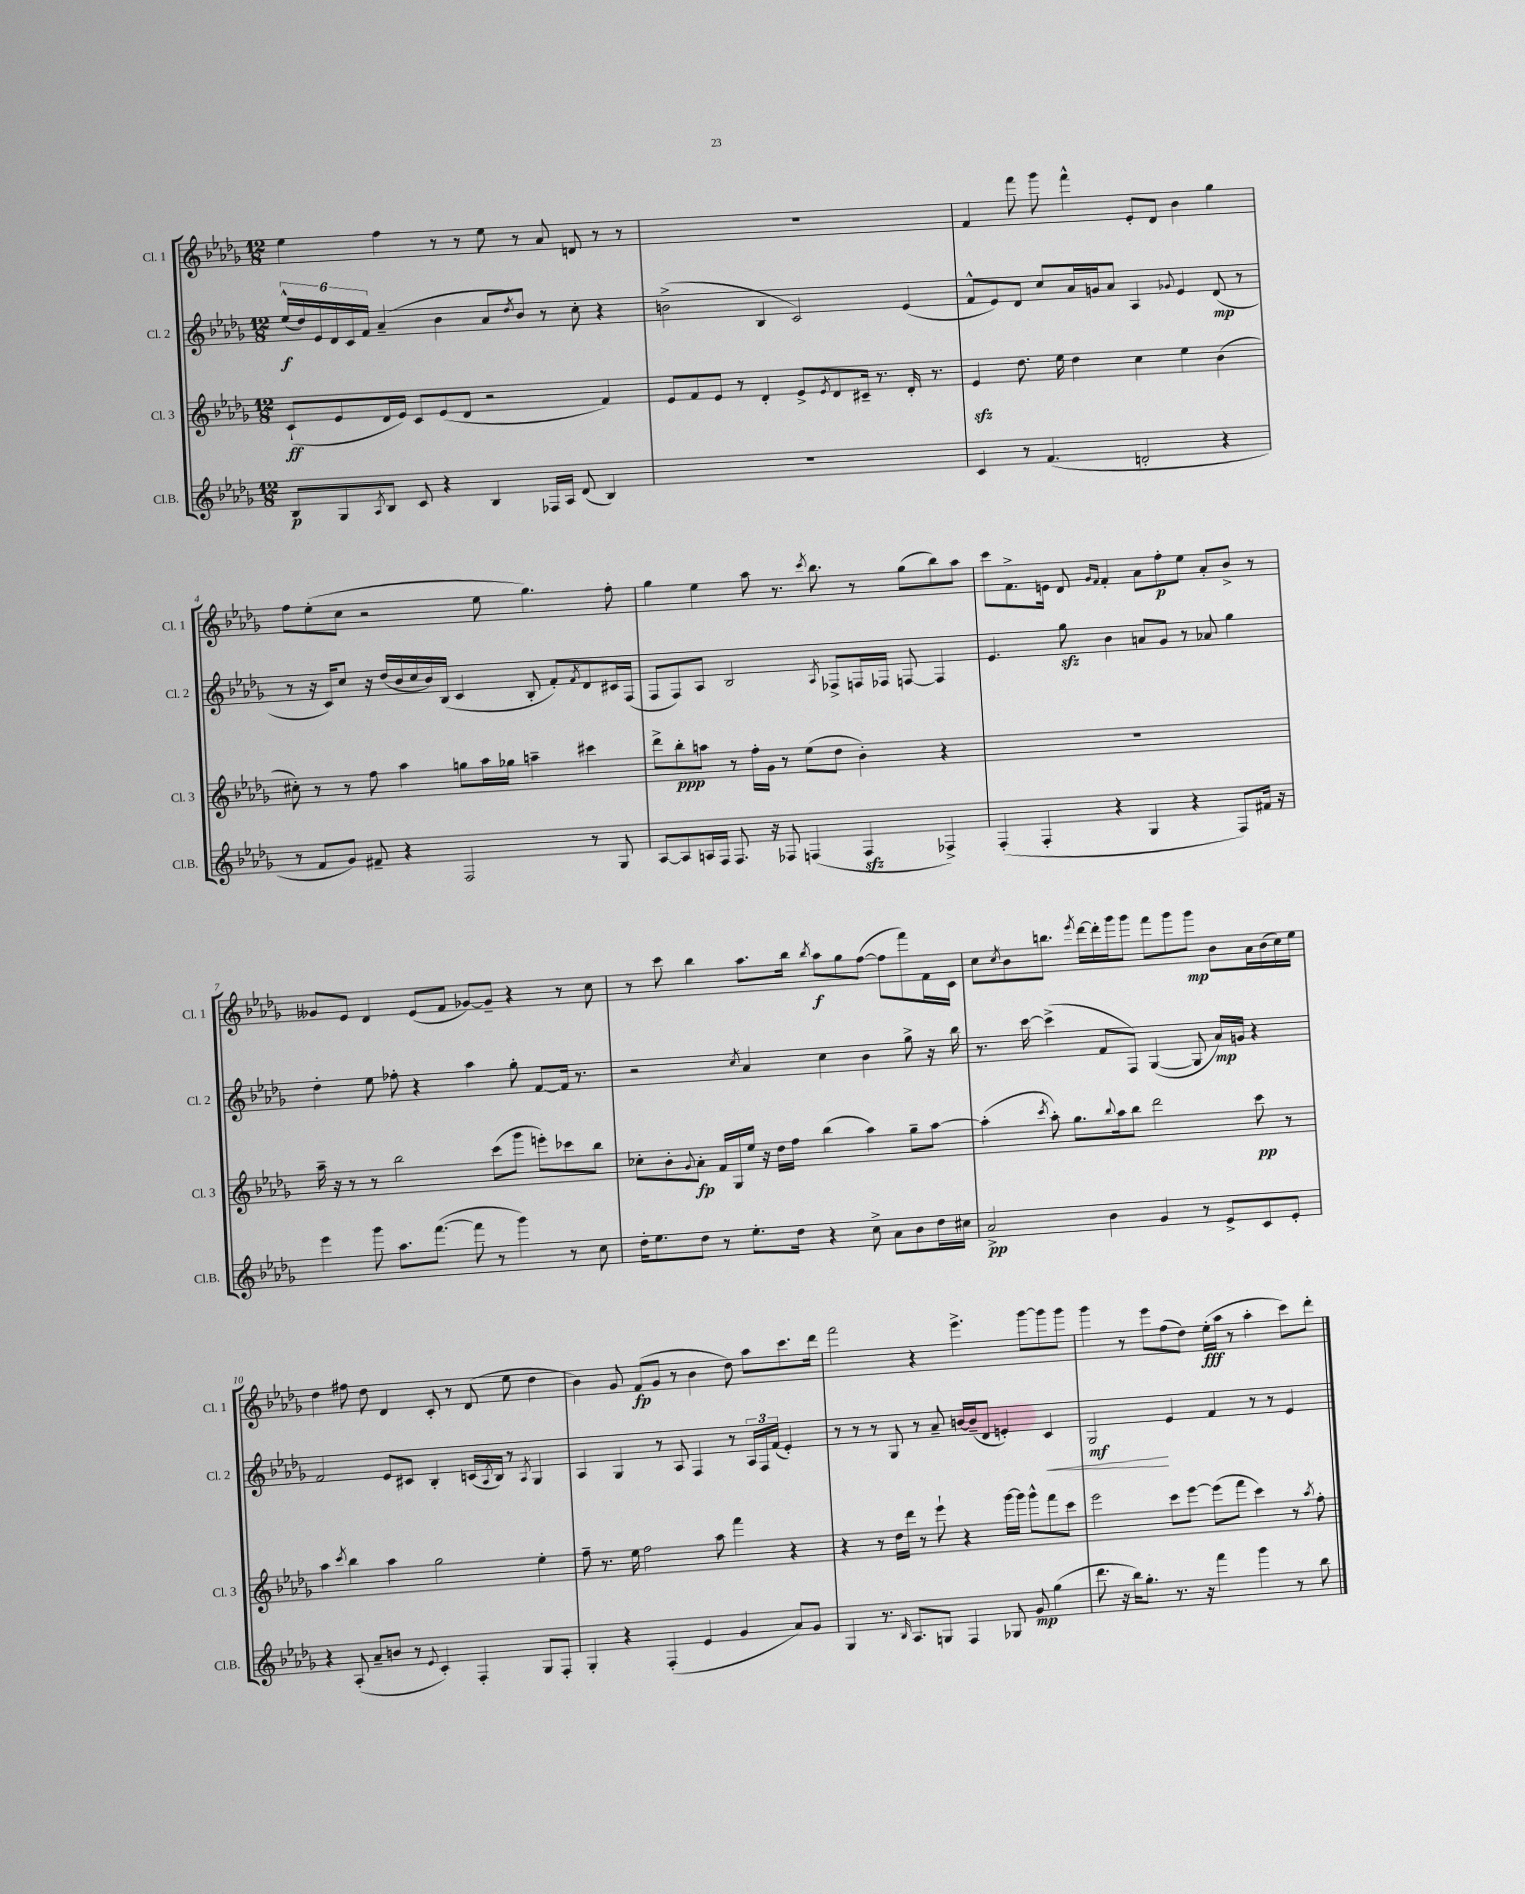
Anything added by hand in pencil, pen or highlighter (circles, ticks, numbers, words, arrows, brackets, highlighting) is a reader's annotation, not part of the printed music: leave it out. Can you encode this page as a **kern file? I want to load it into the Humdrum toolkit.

**kern	**dynam	**kern	**dynam	**kern	**dynam	**kern	**dynam
*part4	*part4	*part3	*part3	*part2	*part2	*part1	*part1
*staff4	*staff4	*staff3	*staff3	*staff2	*staff2	*staff1	*staff1
*I"Cl.B.	*	*I"Cl. 3	*	*I"Cl. 2	*	*I"Cl. 1	*
*I'Cl.B.	*	*I'Cl. 3	*	*I'Cl. 2	*	*I'Cl. 1	*
*clefG2	*	*clefG2	*	*clefG2	*	*clefG2	*
*k[b-e-a-d-g-]	*	*k[b-e-a-d-g-]	*	*k[b-e-a-d-g-]	*	*k[b-e-a-d-g-]	*
*M12/8	*	*M12/8	*	*M12/8	*	*M12/8	*
=1	=1	=1	=1	=1	=1	=1	=1
8B-/L	p	(8c`/L	ff	(24ee-^^/LL	f	4ee-\	.
.	.	.	.	24dd-/)	.	.	.
.	.	.	.	24e-/	.	.	.
8G-/	.	8e-/	.	24d-/	.	.	.
.	.	.	.	24c/	.	.	.
.	.	.	.	24f/JJ	.	.	.
8qA-/	.	.	.	.	.	.	.
8B-/J	.	16d-/L	.	(4a-~/	.	4ff\	.
.	.	16e-/JJ)	.	.	.	.	.
8c/	.	8c/L	.	.	.	.	.
4r	.	(8e-/	.	4b-\	.	8r	.
.	.	8d-/J	.	.	.	8r	.
4B-/	.	2r	.	8a-/L	.	8ee-\	.
.	.	.	.	8qdd-/	.	.	.
.	.	.	.	8b-/J)	.	8r	.
16F-X/LL	.	.	.	8r	.	8a-/	.
16A-/JJ	.	.	.	.	.	.	.
(8d-/	.	.	.	8cc'\	.	8dn/	.
4B-/)	.	4f/)	.	4r	.	8r	.
.	.	.	.	.	.	8r	.
=2	=2	=2	=2	=2	=2	=2	=2
1.r	.	8e-/L	.	(2bn^\	.	1.r	.
.	.	8f/	.	.	.	.	.
.	.	8e-/J	.	.	.	.	.
.	.	8r	.	.	.	.	.
.	.	4d-'/	.	4B-/	.	.	.
.	.	8e-^/L	.	2c/)	.	.	.
.	.	8qe-/	.	.	.	.	.
.	.	8d-/	.	.	.	.	.
.	.	16c#X~/Jk	.	.	.	.	.
.	.	8.r	.	.	.	.	.
.	.	16d-'/	.	(4e-/	.	.	.
.	.	8.r	.	.	.	.	.
=3	=3	=3	=3	=3	=3	=3	=3
4c/	.	4e-zz/	.	8f^^/L	.	4f/	.
.	.	.	.	8e-/)	.	.	.
8r	.	8.dd-\	.	8d-/J	.	8fff\	.
(4.f/	.	.	.	8cc/L	.	8ggg-\	.
.	.	16ee-\	.	.	.	.	.
.	.	4dd-\	.	16a-/L	.	4fff^^\	.
.	.	.	.	16gn/J	.	.	.
.	.	.	.	8a-/J	.	.	.
2dn'/	.	4cc\	.	4A-/	.	8e-'/L	.
.	.	.	.	.	.	8d-/J	.
.	.	.	.	8qqg-X/	.	.	.
.	.	4ee-\	.	4e-/	.	4b-\	.
4r	.	(4b-\	.	(8d-/	mp	4gg-\	.
.	.	.	.	8r	.	.	.
!!LO:LB:g=z
=4	=4	=4	=4	=4	=4	=4	=4
8r	.	8cc#X'\)	.	8r	.	8ff\L	.
8f/L	.	8r	.	16r	.	(8ee-'\	.
.	.	.	.	16c/KL)	.	.	.
8g-/J)	.	8r	.	8cc/J	.	8cc\J	.
8f#X~/	.	8ff\	.	16r	.	2r	.
.	.	.	.	(16dd-/LL	.	.	.
4r	.	4aa-\	.	16b-/	.	.	.
.	.	.	.	16cc/	.	.	.
.	.	.	.	16b-/)	.	.	.
.	.	.	.	(16B-/JJ	.	.	.
2F/	.	8ggn\L	.	4c/	.	.	.
.	.	16aa-\L	.	.	.	8ee-\	.
.	.	16gg-X\JJ	.	.	.	.	.
.	.	4aan~\	.	8B-'/	.	4.gg-\)	.
.	.	.	.	8f'/L)	.	.	.
.	.	.	.	8qf/	.	.	.
8r	.	4ccc#X\	.	8d-/	.	.	.
8G-/	.	.	.	16c#X/L	.	8ff'\	.
.	.	.	.	(16F/JJ	.	.	.
=5	=5	=5	=5	=5	=5	=5	=5
[8A-/L	.	8ddd-^\L	.	8F/L	.	4gg-\	.
8A-/]	.	8bb-'\	ppp	8F/)	.	.	.
16An/L	.	8aan\J	.	8A-/J	.	4ee-\	.
16F/JJ	.	.	.	.	.	.	.
8.F/	.	8r	.	2B-/	.	.	.
.	.	16ff'\LL	.	.	.	8aa-\	.
16r	.	16g-\JJ	.	.	.	.	.
8F-X/	.	8r	.	.	.	8.r	.
(4Fn/	.	(8ee-\L	.	.	.	.	.
.	.	.	.	.	.	8qccc/	.
.	.	.	.	.	.	8.bb-\	.
.	.	.	.	8qA-/	.	.	.
.	.	8dd-\J	.	8F-X^/L	.	.	.
4Fzz/	.	4b-'\)	.	16Fn/L	.	8r	.
.	.	.	.	16F-X/JJ	.	.	.
.	.	.	.	[8Fn/	.	(8gg-\L	.
4F-X^/)	.	4r	.	4F/]	.	8bb-\)	.
.	.	.	.	.	.	8aa-\J	.
=6	=6	=6	=6	=6	=6	=6	=6
(4F'/	.	1.r	.	4.e-/	.	8ccc\L	.
.	.	.	.	.	.	8.f^\	.
4F'/	.	.	.	.	.	.	.
.	.	.	.	.	.	16en\Jk	.
.	.	.	.	8gg-zz\	.	8d-/	.
.	.	.	.	.	.	16qqg-/LL	.
.	.	.	.	.	.	16qqf/JJ	.
4r	.	.	.	4b-\	.	4f'/	.
4G-/	.	.	.	8an/L	.	8a-\L	.
.	.	.	.	8g-/J	.	8ff'\	p
4r	.	.	.	8r	.	8ee-\J	.
.	.	.	.	8a-X/	.	8a-'/L	.
8F/L)	.	.	.	4gg-\	.	8b-^/J	.
16f#X/Jk	.	.	.	.	.	8r	.
16r	.	.	.	.	.	.	.
!!LO:LB:g=z
=7	=7	=7	=7	=7	=7	=7	=7
4eee-\	.	16aa-~\	.	4dd-'\	.	8g--X/L	.
.	.	16r	.	.	.	.	.
.	.	8r	.	.	.	8e-/J	.
8ggg-\	.	8r	.	8ee-\	.	4d-/	.
8.aa-\L	.	2bb-\	.	8ff-X'\	.	.	.
.	.	.	.	4r	.	(8e-/L	.
([8.fff\J	.	.	.	.	.	.	.
.	.	.	.	.	.	8f/J	.
8fff\]	.	.	.	4aa-\	.	[8g-X/L)	.
8r	.	(8ccc\L	.	.	.	8g-~/J]	.
4ggg-\)	.	8ggg-\J	.	8gg-'\	.	4r	.
.	.	8eeen'\L)	.	[8f/L	.	.	.
8r	.	8ccc-X\	.	16f/Jk]	.	8r	.
.	.	.	.	8.r	.	.	.
8cc\	.	8bb-\J	.	.	.	8cc\	.
=8	=8	=8	=8	=8	=8	=8	=8
16dd-'\KL	.	8cc-X'\L	.	2r	.	8r	.
8.ee-\	.	.	.	.	.	.	.
.	.	8b-'\	.	.	.	8ccc\	.
.	.	8qqg-/	.	.	.	.	.
8dd-\J	.	8a-'\J	fp	.	.	4bb-\	.
8r	.	16f/LL	.	.	.	.	.
.	.	16G-/	.	.	.	.	.
.	.	.	.	8qcc/	.	.	.
8.ee-'\L	.	16ee-/JJ	.	4a-/	.	8.aa-\L	.
.	.	16r	.	.	.	.	.
.	.	16dd-\LL	.	.	.	.	.
16dd-\Jk	.	16ff\JJ	.	.	.	16bb-\Jk	.
.	.	.	.	.	.	8qbb-/	.
4r	.	(4bb-\	.	4cc\	.	8aa-\L	f
.	.	.	.	.	.	8gg-\	.
8cc^\	.	4aa-\)	.	4b-\	.	([8ff\J	.
8a-\L	.	.	.	.	.	8ff\L]	.
8b-\	.	8gg-~\L	.	8gg-^\	.	8fff\)	.
16dd-\L	.	[8aa-\J	.	16r	.	16f\L	.
16cc#X\JJ	.	.	.	16bb-\	.	16c\JJ	.
=9	=9	=9	=9	=9	=9	=9	=9
2a-^/	pp	(4aa-'\]	.	8.r	.	8cc\L	.
.	.	.	.	.	.	8qcc/	.
.	.	.	.	.	.	8b-\	.
.	.	.	.	[16ccc\	.	.	.
.	.	8qccc/	.	.	.	.	.
.	.	8aa-'\)	.	(4ccc^\]	.	8.bbn\J	.
.	.	8.gg-\L	.	.	.	.	.
.	.	.	.	.	.	8qeee-/	.
.	.	.	.	.	.	[16ddd-\LL	.
4b-\	.	.	.	8f/L	.	16ddd-'\]	.
.	.	8qqbb-/	.	.	.	.	.
.	.	16aa-\k	.	.	.	16ggg-\J	.
.	.	8bb-\J	.	8F/J)	.	8ggg-\J	.
4g-/	.	2ddd-\	.	([4G-/	.	8fff\L	.
.	.	.	.	.	.	8ggg-\	.
8r	.	.	.	8G-/]	.	8ggg-\J	mp
8e-^/L	.	.	.	16a-/LL)	mp	8b-\L	.
.	.	.	.	16gn/JJ	.	.	.
8c/	.	8ccc\	pp	4r	.	16a-\L	.
.	.	.	.	.	.	(16b-\	.
8e-'/J	.	8r	.	.	.	16cc\)	.
.	.	.	.	.	.	16ee-\JJ	.
!!LO:LB:g=z
=10	=10	=10	=10	=10	=10	=10	=10
4r	.	4aa-\	.	2f/	.	4dd-\	.
.	.	8qccc/	.	.	.	.	.
(8A-'/	.	4bb-\	.	.	.	8ff#X\	.
8a-~/L	.	.	.	.	.	8dd-\	.
8bn/J	.	4aa-\	.	8e-/L	.	4d-/	.
8r	.	.	.	8c#X/J	.	.	.
8qqe-/	.	.	.	.	.	.	.
4c'/)	.	2gg-\	.	4B-'/	.	8c'/	.
.	.	.	.	.	.	8r	.
4F'/	.	.	.	(16cn/LL	.	(8d-/	.
.	.	.	.	8qA-/	.	.	.
.	.	.	.	16B-/JJ)	.	.	.
.	.	.	.	8r	.	8ee-\	.
.	.	.	.	8qA-/	.	.	.
8G-/L	.	4ee-'\	.	4G-/	.	4dd-\	.
8F'/J	.	.	.	.	.	.	.
=11	=11	=11	=11	=11	=11	=11	=11
4G-'/	.	8ff~\	.	4A-/	.	4b-\)	.
.	.	8.r	.	.	.	.	.
4r	.	.	.	4G-/	.	8g-/	.
.	.	16ee-\	.	.	.	.	.
.	.	2ff\	.	.	.	(8f/L	fp
(4F'/	.	.	.	8r	.	8g-/J	.
.	.	.	.	8A-/	.	8r	.
4e-/	.	.	.	4F/	.	4b-\	.
.	.	8aa-\	.	.	.	.	.
4g-/	.	4fff\	.	8r	.	8dd-\)	.
.	.	.	.	24A-/LL	.	8aa-\L	.
.	.	.	.	24F/	.	.	.
.	.	.	.	(24f/JJ	.	.	.
8a-/L)	.	4r	.	4e-'/)	.	8.ccc\	.
8g-/J	.	.	.	.	.	.	.
.	.	.	.	.	.	16ddd-\Jk	.
=12	=12	=12	=12	=12	=12	=12	=12
4G-/	.	4r	.	8r	.	2fff\	.
.	.	.	.	8r	.	.	.
8.r	.	8r	.	8r	.	.	.
.	.	16dd-\LL	.	8G-/	.	.	.
16qqB-/	.	.	.	.	.	.	.
8.A-/L	.	16ddd-\JJ	.	.	.	.	.
.	.	8r	.	8r	.	4r	.
8Gn/J	.	8eee-`\	.	8a-~/	.	.	.
4F/	.	4r	.	[16bn/LL	.	4.eee-^\	.
.	.	.	.	(16b~/J]	.	.	.
.	.	.	.	8d-/J	.	.	.
8G-X/	.	[16ggg-\LL	.	4en'/)	.	.	.
.	.	16ggg-\JJ]	.	.	.	.	.
8g-/	mp	8ggg-^^\L	.	.	.	[8ggg-\L	.
!	!	!	!	!	!LO:HP:b	!	!
(4gg-\	.	8fff\	.	4c/	<	8ggg-\]	.
.	.	8ccc\J	.	.	.	8ggg-\J	.
=13	=13	=13	=13	=13	=13	=13	=13
8.ddd-\	.	2eee-\	.	2G-/	mf	4ggg-\	.
16r	.	.	.	.	.	.	.
16bb-\KL)	.	.	.	.	.	8r	.
8.gg-'\J	.	.	.	.	.	.	.
.	.	.	.	.	.	8eee-\L	.
8.r	.	8ccc\L	.	4e-/	[	(8ff\	.
.	.	[8eee-\J	.	.	.	8dd-\J)	.
16r	.	.	.	.	.	.	.
4fff\	.	(8eee-\L]	.	4f/	.	(16ee-'\LL	fff
.	.	.	.	.	.	16aa-\JJ	.
.	.	8fff\J	.	.	.	8r	.
4ggg-\	.	4ccc\)	.	8r	.	4aa-'\	.
.	.	.	.	8r	.	.	.
8r	.	8r	.	4e-/	.	8ccc\L)	.
.	.	8qaa-/	.	.	.	.	.
8bb-\	.	8ff'\	.	.	.	8ddd-'\J	.
==	==	==	==	==	==	==	==
*-	*-	*-	*-	*-	*-	*-	*-
